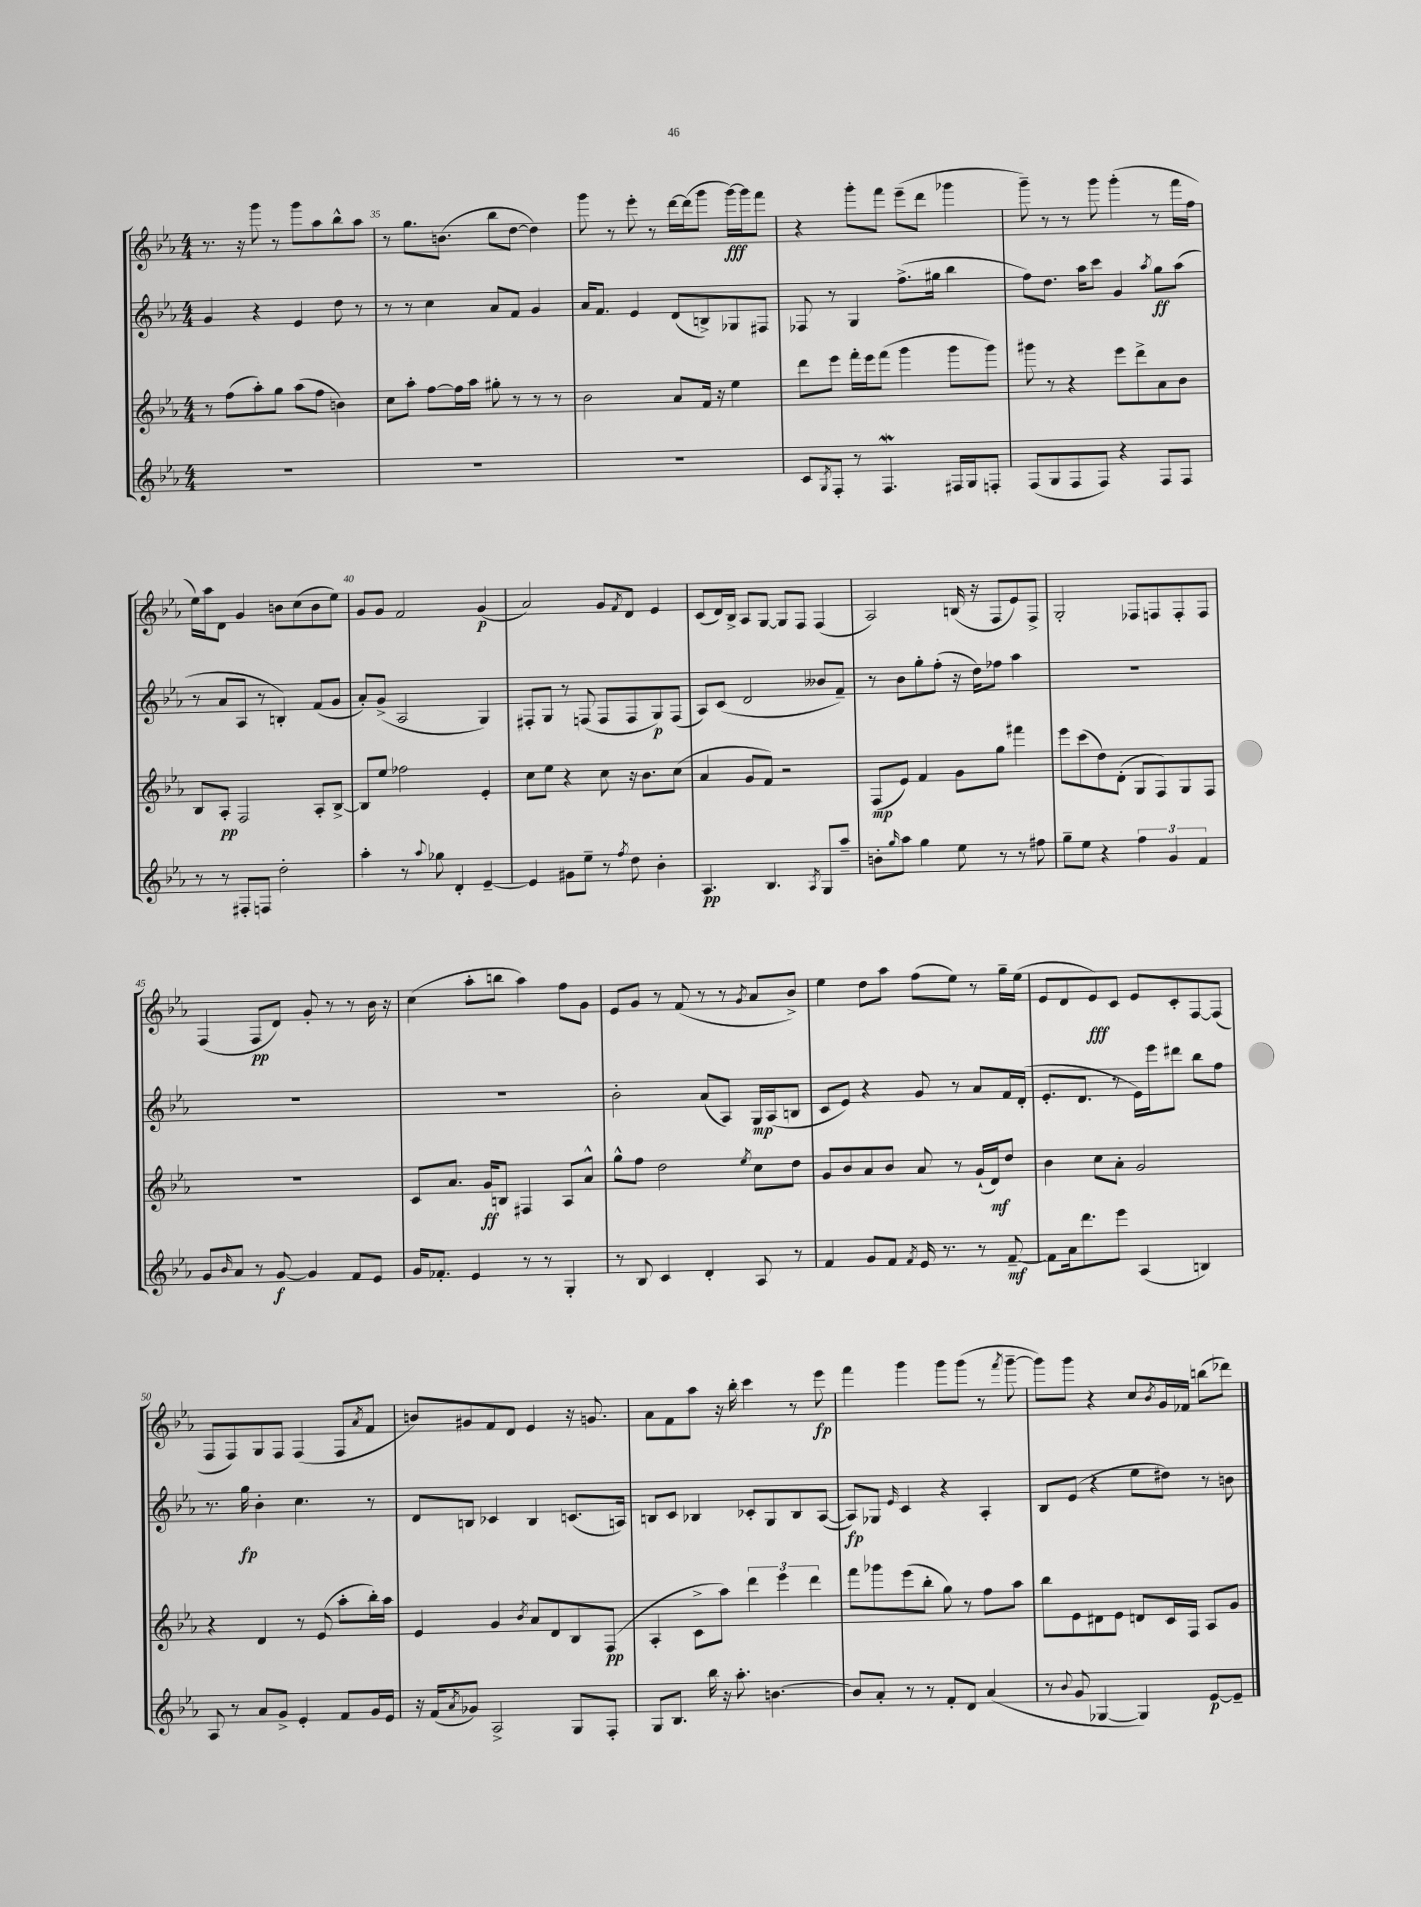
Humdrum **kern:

**kern	**dynam	**kern	**dynam	**kern	**dynam	**kern	**dynam
*part4	*part4	*part3	*part3	*part2	*part2	*part1	*part1
*staff4	*staff4	*staff3	*staff3	*staff2	*staff2	*staff1	*staff1
*clefG2	*	*clefG2	*	*clefG2	*	*clefG2	*
*k[b-e-a-]	*	*k[b-e-a-]	*	*k[b-e-a-]	*	*k[b-e-a-]	*
*M4/4	*	*M4/4	*	*M4/4	*	*M4/4	*
=34	=34	=34	=34	=34	=34	=34	=34
1r	.	8r	.	4g/	.	8.r	.
.	.	(8ff\L	.	.	.	.	.
.	.	.	.	.	.	16r	.
.	.	8aa-'\)	.	4r	.	8ggg\	.
.	.	8gg\J	.	.	.	8r	.
.	.	(8aa-\L	.	4e-/	.	8ggg\L	.
.	.	8ff\J	.	.	.	8aa-\	.
.	.	4bn\)	.	8dd\	.	8bb-^^\	.
.	.	.	.	8r	.	8aa-\J	.
=35	=35	=35	=35	=35	=35	=35	=35
1r	.	8cc\L	.	8r	.	8r	.
.	.	8aa-'\J	.	8r	.	8.gg\L	.
.	.	[8ff\L	.	4cc\	.	.	.
.	.	.	.	.	.	(8.bn\J	.
.	.	16ff\L]	.	.	.	.	.
.	.	16aa-\JJ	.	.	.	.	.
.	.	8gg#X'\	.	8a-/L	.	8bb-\L	.
.	.	8r	.	8f/J	.	[8dd\J	.
.	.	8r	.	4g/	.	4dd\])	.
.	.	8r	.	.	.	.	.
=36	=36	=36	=36	=36	=36	=36	=36
1r	.	2b-\	.	16a-/KL	.	8ggg\	.
.	.	.	.	8.f/J	.	.	.
.	.	.	.	.	.	8r	.
.	.	.	.	4e-/	.	8eee-'\	.
.	.	.	.	.	.	8r	.
.	.	8a-/L	.	(8d/L	.	[16ddd\LL	.
.	.	.	.	.	.	(16ddd\J]	.
.	.	16f/Jk	.	8Bn^/)	.	8ggg\J	.
.	.	16r	.	.	.	.	.
.	.	4ee-\	.	8G-X/	.	[16ggg\LL)	fff
.	.	.	.	.	.	16ggg\J]	.
.	.	.	.	8F#X/J	.	8fff\J	.
=37	=37	=37	=37	=37	=37	=37	=37
8c/L	.	8ddd\L	.	8F-X/	.	4r	.
8qG/	.	.	.	.	.	.	.
8F'/J	.	8eee-\J	.	8r	.	.	.
8r	.	16fff'\LL	.	4G/	.	8ggg'\L	.
.	.	16eee-\J	.	.	.	.	.
4.FW/	.	(8fff\J	.	.	.	8fff\J	.
.	.	4ggg\	.	(8.ff^\L	.	(8eee-~\L	.
.	.	.	.	.	.	8ddd\J	.
.	.	.	.	16gg#X\Jk	.	.	.
16F#X/LL	.	8ggg\L	.	4bb-\	.	4ggg-X\	.
16G/J	.	.	.	.	.	.	.
8Fn'/J	.	8ggg\J)	.	.	.	.	.
=38	=38	=38	=38	=38	=38	=38	=38
(8F/L	.	8ggg#X\	.	8ff\L)	.	8ggg~\)	.
8G/	.	8r	.	8.dd\J	.	8r	.
8F/	.	4r	.	.	.	8r	.
.	.	.	.	16aa-\KL	.	.	.
8F/J)	.	.	.	8ccc\J	.	8ggg\	.
4r	.	8eee-\L	.	4g/	.	(4ggg'\	.
.	.	8ddd^\	.	.	.	.	.
.	.	.	.	8qaa-/	.	.	.
8F/L	.	8a-\	.	8gg\L	ff	8r	.
8F/J	.	8b-\J	.	(8aa-\J	.	16fff\LL	.
.	.	.	.	.	.	16ff\JJ	.
!!LO:LB:g=z
=39	=39	=39	=39	=39	=39	=39	=39
8r	.	8B-/L	.	8r	.	16ee-\LL)	.
.	.	.	.	.	.	16aa-\J	.
8r	.	8A-'/J	pp	8a-/L	.	8d\J	.
8F#X'/L	.	2F/	.	8A-/J	.	4g/	.
8Fn/J	.	.	.	8r	.	.	.
2dd'\	.	.	.	4Bn'/)	.	8bn\L	.
.	.	.	.	.	.	(8cc\	.
.	.	8A-'/L	.	(8f/L	.	8b\	.
.	.	[8B-^/J	.	8g/J	.	8ee-\J)	.
=40	=40	=40	=40	=40	=40	=40	=40
4aa-'\	.	8B-/L]	.	8a-'/L)	.	8g/L	.
.	.	8ee-/J	.	(8g^/J	.	8g/J	.
8r	.	2ff-X\	.	2A-/	.	2f/	.
8qqaa-/	.	.	.	.	.	.	.
8gg-X\	.	.	.	.	.	.	.
4d'/	.	.	.	.	.	.	.
[4e-~/	.	4e-'/	.	4G/)	.	(4g/	p
=41	=41	=41	=41	=41	=41	=41	=41
4e-/]	.	8cc\L	.	8F#X'/L	.	2a-/)	.
.	.	8ee-\J	.	8G/J	.	.	.
8g#X\L	.	4r	.	8r	.	.	.
8ee-~\J	.	.	.	(8Fn/	.	.	.
8r	.	8cc\	.	8F/L	.	8g/L	.
8qff/	.	.	.	.	.	8qf/	.
8dd\	.	16r	.	8F/	.	8d/J	.
.	.	8.b-\L	.	.	.	.	.
4b-'\	.	.	.	8G/)	p	4e-/	.
.	.	(8cc\J	.	(8F/J	.	.	.
=42	=42	=42	=42	=42	=42	=42	=42
4.A-/	pp	4a-/	.	8A-/L)	.	(8c/L	.
.	.	.	.	(8c/J	.	16d/L)	.
.	.	.	.	.	.	16B-^/JJ	.
.	.	8g/L	.	2d/	.	8A-/L	.
4.B-/	.	8f/J)	.	.	.	[8G/J	.
.	.	2r	.	.	.	8G/L]	.
.	.	.	.	.	.	8F/J	.
8qA-/	.	.	.	.	.	.	.
8G/L	.	.	.	8b--X/L	.	(4F/	.
8aa-~/J	.	.	.	8f~/J)	.	.	.
=43	=43	=43	=43	=43	=43	=43	=43
8bn'\L	.	(8F/L	mp	8r	.	2A-/)	.
16qqgg/	.	.	.	.	.	.	.
8aa-\J	.	8e-/J)	.	8b-\L	.	.	.
4gg\	.	4f/	.	8gg'\	.	.	.
.	.	.	.	(8ff'\J	.	.	.
8ee-\	.	8g\L	.	16r	.	(16Bn/	.
.	.	.	.	16dd\KL)	.	16r	.
8r	.	8gg\J	.	8ff-X\J	.	8F/L	.
8r	.	4fff#X\	.	4aa-\	.	8e-/)	.
8ff#X\	.	.	.	.	.	8F^/J	.
=44	=44	=44	=44	=44	=44	=44	=44
8gg~\L	.	8eee-\L	.	1r	.	2G'/	.
8ee-\J	.	(8ccc\	.	.	.	.	.
4r	.	8dd\)	.	.	.	.	.
.	.	(8d'\J	.	.	.	.	.
6ff\	.	8G/L	.	.	.	8F-X/L	.
.	.	8F/)	.	.	.	8Fn/	.
6g/	.	.	.	.	.	.	.
.	.	8G/	.	.	.	8F'/	.
6f/	.	.	.	.	.	.	.
.	.	8F/J	.	.	.	8F/J	.
!!LO:LB:g=z
=45	=45	=45	=45	=45	=45	=45	=45
8g/L	.	1r	.	1r	.	(4F/	.
16qqb-/	.	.	.	.	.	.	.
8a-/J	.	.	.	.	.	.	.
8r	.	.	.	.	.	8F/L	pp
[8g/	f	.	.	.	.	8d/J)	.
4g/]	.	.	.	.	.	8g'/	.
.	.	.	.	.	.	8r	.
8f/L	.	.	.	.	.	8r	.
8e-/J	.	.	.	.	.	16b-\	.
.	.	.	.	.	.	16r	.
=46	=46	=46	=46	=46	=46	=46	=46
16g/KL	.	8c/L	.	1r	.	(4cc\	.
8.f-X'/J	.	.	.	.	.	.	.
.	.	8.a-/J	.	.	.	.	.
4e-/	.	.	.	.	.	8aa-'\L	.
.	.	16g/KL	ff	.	.	.	.
.	.	8Bn/J	.	.	.	8bbn\J	.
8r	.	4F#X/	.	.	.	4aa-\)	.
8r	.	.	.	.	.	.	.
4G'/	.	8A-/L	.	.	.	8ff\L	.
.	.	8a-^^/J	.	.	.	8g\J	.
=47	=47	=47	=47	=47	=47	=47	=47
8r	.	8gg^^\L	.	2b-'\	.	8e-/L	.
8B-/	.	8ff\J	.	.	.	8g/J	.
4c/	.	2dd\	.	.	.	8r	.
.	.	.	.	.	.	(8f/	.
4d'/	.	.	.	(8a-/L	.	8r	.
.	.	.	.	8A-/J)	.	8r	.
.	.	8qee-/	.	.	.	8qg/	.
8A-/	.	8cc\L	.	16G/LL	mp	8a-/L	.
.	.	.	.	(16A-/J	.	.	.
8r	.	8dd\J	.	8Bn/J	.	8b-^/J)	.
=48	=48	=48	=48	=48	=48	=48	=48
4f/	.	8g/L	.	8c/L	.	4ee-\	.
.	.	8b-/	.	8e-/J)	.	.	.
8g/L	.	8a-/	.	4r	.	8dd\L	.
8f/J	.	8b-/J	.	.	.	8aa-\J	.
8qf/	.	.	.	.	.	.	.
16e-/	.	8a-/	.	8g/	.	(8ff\L	.
8.r	.	.	.	.	.	.	.
.	.	8r	.	8r	.	8ee-\J)	.
8r	.	(16g`/LL	.	8a-/L	.	8r	.
.	.	16d/J)	mf	.	.	.	.
[8f~/	mf	8dd/J	.	16f/L	.	16gg~\LL	.
.	.	.	.	(16d'/JJ	.	(16ee-\JJ	.
=49	=49	=49	=49	=49	=49	=49	=49
8f\L]	.	4b-\	.	8.e-'/L	.	8e-/L	.
16a-\k	.	.	.	.	.	8d/	.
8.ddd\	.	.	.	8.d/J	.	.	.
.	.	8cc\L	.	.	.	8e-/)	fff
8eee-\J	.	8a-'\J	.	8r	.	8c/J	.
(4A-/	.	2g/	.	16e-\LL)	.	8e-/L	.
.	.	.	.	16eee-\J	.	.	.
.	.	.	.	8ddd#X\J	.	8c'/	.
4Bn/)	.	.	.	8bb-\L	.	[8F/	.
.	.	.	.	8ff\J	.	(8F/J]	.
!!LO:LB:g=z
=50	=50	=50	=50	=50	=50	=50	=50
8A-/	.	4r	.	8.r	.	8F/L	.
8r	.	.	.	.	.	8F/)	.
.	.	.	.	16gg\	fp	.	.
8a-/L	.	4d/	.	4b-'\	.	8G/	.
8g^/J	.	.	.	.	.	8F/J	.
4e-'/	.	8r	.	4.cc\	.	(4F/	.
.	.	(8e-/	.	.	.	.	.
8f/L	.	8aa-'\L	.	.	.	8F/L	.
.	.	.	.	.	.	8qa-/	.
16g/L	.	16bb-'\L)	.	8r	.	8f/J	.
16e-/JJ	.	16aa-\JJ	.	.	.	.	.
=51	=51	=51	=51	=51	=51	=51	=51
16r	.	4e-/	.	8d/L	.	8bn/L)	.
(16f/KL	.	.	.	.	.	.	.
8qa-/	.	.	.	.	.	.	.
8g-X/J)	.	.	.	8Bn/J	.	8g#X/	.
2A-^/	.	4g/	.	4c-X/	.	8f/	.
.	.	.	.	.	.	8d/J	.
.	.	8qb-/	.	.	.	.	.
.	.	8a-/L	.	4B/	.	4e-/	.
.	.	8d/	.	.	.	.	.
8G/L	.	8B-/	.	(8.cn/L	.	16r	.
.	.	.	.	.	.	8.gn/	.
8F'/J	.	(8F/J	pp	.	.	.	.
.	.	.	.	16An/Jk)	.	.	.
=52	=52	=52	=52	=52	=52	=52	=52
8G/L	.	4A-'/	.	8Bn/L	.	8a-\L	.
8.B-/J	.	.	.	8c/J	.	8f\	.
.	.	8c^\L	.	4B-X/	.	8aa-\J	.
16bb-\	.	.	.	.	.	.	.
16r	.	8aa-\J)	.	.	.	16r	.
8.aa-'\	.	.	.	.	.	16bb-'\	.
.	.	6ddd\	.	8c-X'/L	.	4ccc\	.
[4.bn\	.	.	.	8G/	.	.	.
.	.	6eee-\	.	.	.	.	.
.	.	.	.	8B-/	.	8r	.
.	.	6ddd\	.	.	.	.	.
.	.	.	.	([8A-/J	.	8eee-\	fp
=53	=53	=53	=53	=53	=53	=53	=53
8b/L]	.	8fff\L	.	8A-/L])	fp	4fff\	.
8a-'/J	.	8ggg-X\	.	8G-X/J	.	.	.
.	.	.	.	16qqe-/	.	.	.
8r	.	(8eee-\	.	4c/	.	4ggg\	.
8r	.	8bb-'\J	.	.	.	.	.
8f'/L	.	8gg\)	.	4r	.	8ggg\L	.
8d/J	.	8r	.	.	.	(8ggg\J	.
(4a-/	.	8ff\L	.	4A-'/	.	8r	.
.	.	.	.	.	.	8qfff/	.
.	.	8aa-\J	.	.	.	[8ggg~\	.
=54	=54	=54	=54	=54	=54	=54	=54
8r	.	8bb-\L	.	8B-/L	.	8ggg\L])	.
8qqb-/	.	.	.	.	.	.	.
8g/	.	8e-\	.	(8e-/J	.	8ggg\J	.
[4G-X/	.	8d#X\	.	4r	.	4r	.
.	.	8e-\J	.	.	.	.	.
4G-/])	.	8dn/L	.	8ee-\L	.	8cc/L	.
.	.	.	.	.	.	8qb-/	.
.	.	16c/L	.	8dd#X\J)	.	16g/L	.
.	.	16F/JJ	.	.	.	16f-X/JJ	.
[8e-/L	p	8A-/L	.	8r	.	(8bbn\L	.
8e-~/J]	.	8g/J	.	8bn\	.	8ddd-X\J)	.
==	==	==	==	==	==	==	==
*-	*-	*-	*-	*-	*-	*-	*-
